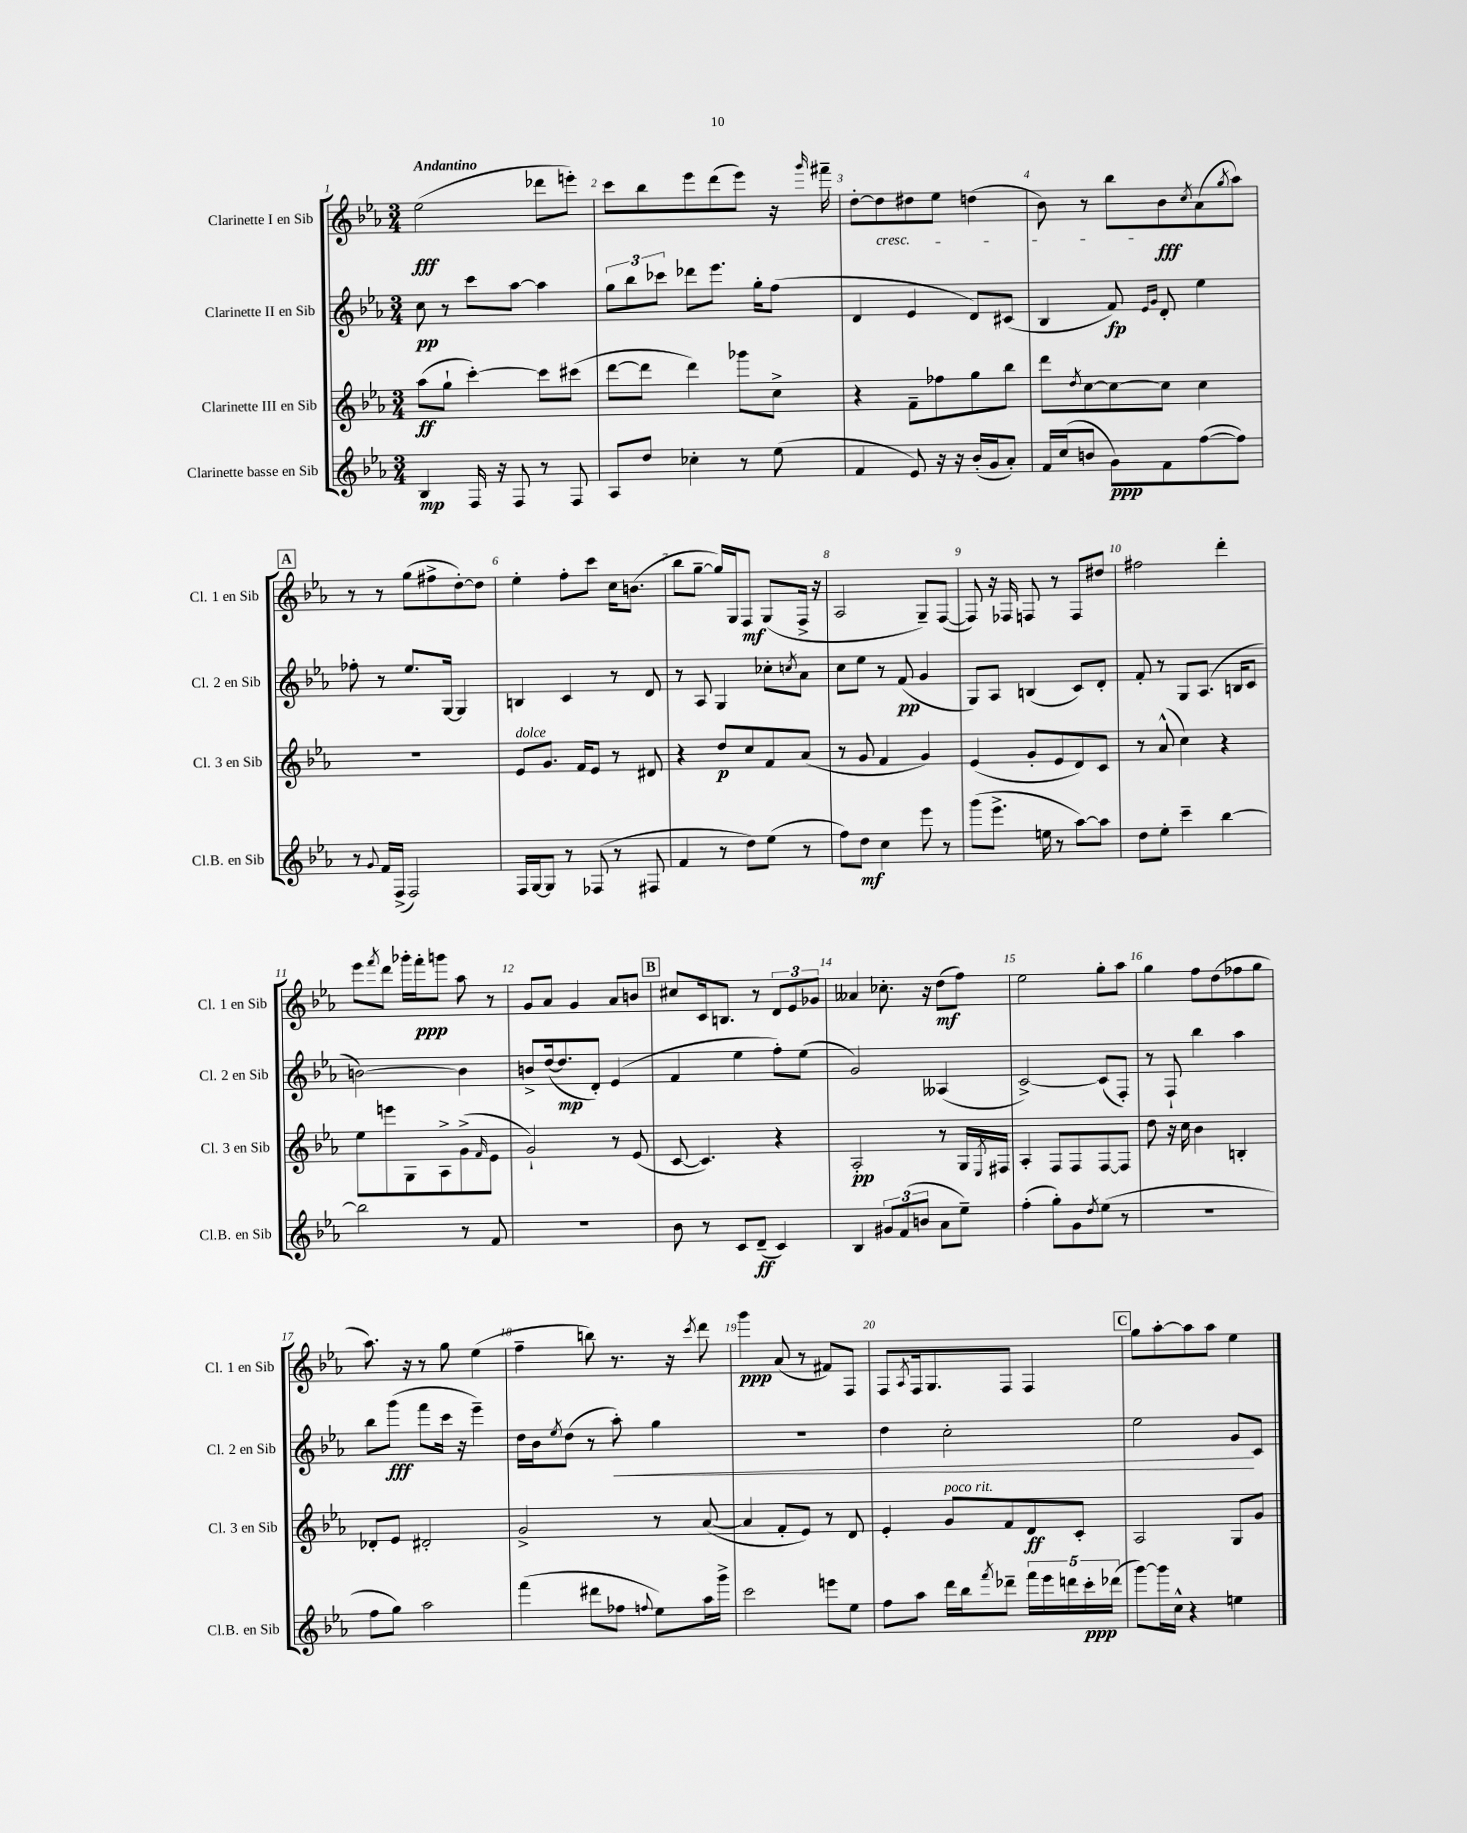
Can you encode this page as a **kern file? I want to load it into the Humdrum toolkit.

**kern	**kern	**kern	**kern
*staff4	*staff3	*staff2	*staff1
*clefG2	*clefG2	*clefG2	*clefG2
*k[b-e-a-]	*k[b-e-a-]	*k[b-e-a-]	*k[b-e-a-]
*M3/4	*M3/4	*M3/4	*M3/4
4B-	(8aa-	8cc	(2ee-
.	8gg`	8r	.
16F	[4ccc')	8ccc	.
16r	.	.	.
8F	.	[8aa-	.
8r	8ccc]	4aa-]	8ddd-
8F	(8ccc#	.	8eee')
=	=	=	=
8A-	[8ddd	12gg	8ccc
.	.	12bb-	.
8dd	8ddd]	.	8bb-
.	.	12ccc-	.
4cc-'	4ddd)	8ddd-	8eee-
.	.	8.eee-	(8ddd
8r	8ggg-	.	8eee-)
.	.	16gg'	.
(8ee-	8cc^	(8ff	16r
.	.	.	16qqggg
.	.	.	16fff#~
=	=	=	=
4f	4r	4d	[8dd'
.	.	.	8dd]
8e-)	8f~	4e-	8dd#
16r	8ff-	.	8ee-
16r	.	.	.
(16b-'	8gg	8d)	(4dd
16g	.	.	.
8a-')	8bb-	(8c#	.
=	=	=	=
16f	8ddd	4B-	8b-)
(16cc	.	.	.
.	8qdd	.	.
8b	[8cc	.	8r
8g)	8cc_	8f)	8bb-
.	.	16qqe-	.
.	.	16qqg	.
8f	8cc]	8d'	8b-
.	.	.	8qcc
([8ff	4cc	4ee-	(8a-
.	.	.	8qgg
8ff])	.	.	8aa-)
=	=	=	=
8r	2.r	8ff-'	8r
8qqg	.	.	.
16f	.	8r	8r
(16F^	.	.	.
2F)	.	8.ee-	(8gg
.	.	.	8ff#^
.	.	[16G	.
.	.	4G]	[8dd')
.	.	.	8dd]
=	=	=	=
16F	8e-	4B	4ee-'
[16G	.	.	.
8G]	8.g	.	.
8r	.	4c	8ff'
.	16f	.	.
(8F-	8e-	.	8ccc
8r	8r	8r	16cc
.	.	.	(8.b
8F#	8d#	8d	.
=	=	=	=
4f	4r	8r	8bb-
.	.	8A-	[8gg~
8r	8dd	4G	16gg])
.	.	.	16G
8dd)	8cc	.	8F
(8ee-	8f	8cc-'	(8G
.	.	8qcc	.
8r	(8a-	8a-	16F^
.	.	.	16r
=	=	=	=
8ff)	8r	8cc	2A-
8dd	8g	8ee-	.
4cc	4f	8r	.
.	.	(8f	.
8eee-	4g)	4g	8G~)
8r	.	.	([8F
=	=	=	=
(8ggg	(4e-	8G)	8F])
8.eee-^	.	8A-	16r
.	.	.	16F-
.	8g'	(4B	8F
16ee	.	.	.
8r	8e-	.	8r
[8aa-)	8d)	8c)	8F
8aa-]	8c	8d'	8dd#
=	=	=	=
8dd	8r	8f'	2ff#
8ee-'	(8a-^^	8r	.
4ccc~	4cc)	8G	.
.	.	(8.A-	.
[4bb-	4r	.	4ddd'
.	.	16B	.
.	.	8c	.
=	=	=	=
2bb-]	8ee-	[2b)	8eee-
.	.	.	8qfff
.	8eee	.	8ddd
.	8G	.	16ggg-'
.	.	.	16fff'
.	8A-^	.	8ggg
8r	(8g^	4b]	8aa-
.	16qqf	.	.
8f	8e-	.	8r
=	=	=	=
2.r	2g`)	8b^	8g
.	.	([16dd	8a-
.	.	8.dd]	.
.	.	.	4g
.	.	8d')	.
.	8r	(4e-	8a-
.	(8e-	.	8b
=	=	=	=
8b-	[8c	4f	8cc#
8r	4.c])	.	16c
.	.	.	8.B
8c	.	4ee-	.
(8d~	.	.	8r
4c)	4r	8ff')	12d
.	.	.	12e-
.	.	(8ee-	.
.	.	.	12g-
=	=	=	=
4B-	2A-'	2g)	4a--
12g#	.	.	8.cc-'
(12f	.	.	.
12b	.	.	.
.	.	.	16r
8a-	8r	(4A--	(8dd
8ee-~)	16G	.	8ff)
.	8qE-	.	.
.	16F#	.	.
=	=	=	=
(4ff'	4A-'	[2c^)	2ee-
8gg')	8F	.	.
8g	8F	.	.
8qdd	.	.	.
(8ee-	[8F	(8c]	8gg'
8r	8F]	8F')	8aa-
=	=	=	=
2.r	8dd	8r	4gg
.	16r	8F`	.
.	16cc	.	.
.	4b-	4bb-	8ff
.	.	.	(8dd
.	4B'	4aa-	8ff-
.	.	.	8gg
=	=	=	=
8ff	8d-'	8bb-	8.aa-)
8gg)	8e-	(8ggg	.
.	.	.	16r
2aa-	2d#'	8fff	8r
.	.	16ccc	8gg
.	.	16r	.
.	.	4eee-~)	(4ee-
=	=	=	=
(4fff	2g^	16dd	4ff~
.	.	16b-	.
.	.	8qee-	.
.	.	(8dd	.
8ddd#	.	8r	8bb)
8ff-	.	8aa-')	8.r
8qqff	.	.	.
8ee-)	8r	4gg	.
.	.	.	16r
.	.	.	8qccc
16aa-	([8a-	.	8ddd
16ggg^	.	.	.
=	=	=	=
2ccc	4a-]	2.r	4ggg
.	8f'	.	(8a-
.	8e-)	.	8r
8eee	8r	.	8f#)
8ee-	8d	.	8F
=	=	=	=
8ff	4e-'	4dd	8F
.	.	.	8qA-
8aa-	.	.	16F
.	.	.	8.G
16ddd	8g	2cc'	.
16bb-	.	.	.
8qfff	.	.	.
8ddd-~	8f	.	8F
20fff	8d	.	4F
20eee-	.	.	.
20ddd	.	.	.
.	8c'	.	.
20ccc'	.	.	.
(20ddd-	.	.	.
=	=	=	=
[8ggg)	2A-	2ee-	8gg
16ggg]	.	.	[8aa-'
16cc^^	.	.	.
4r	.	.	8aa-]
.	.	.	8aa-
4ee	8G	8g	4ee-
.	8g	8c	.
==	==	==	==
*-	*-	*-	*-
